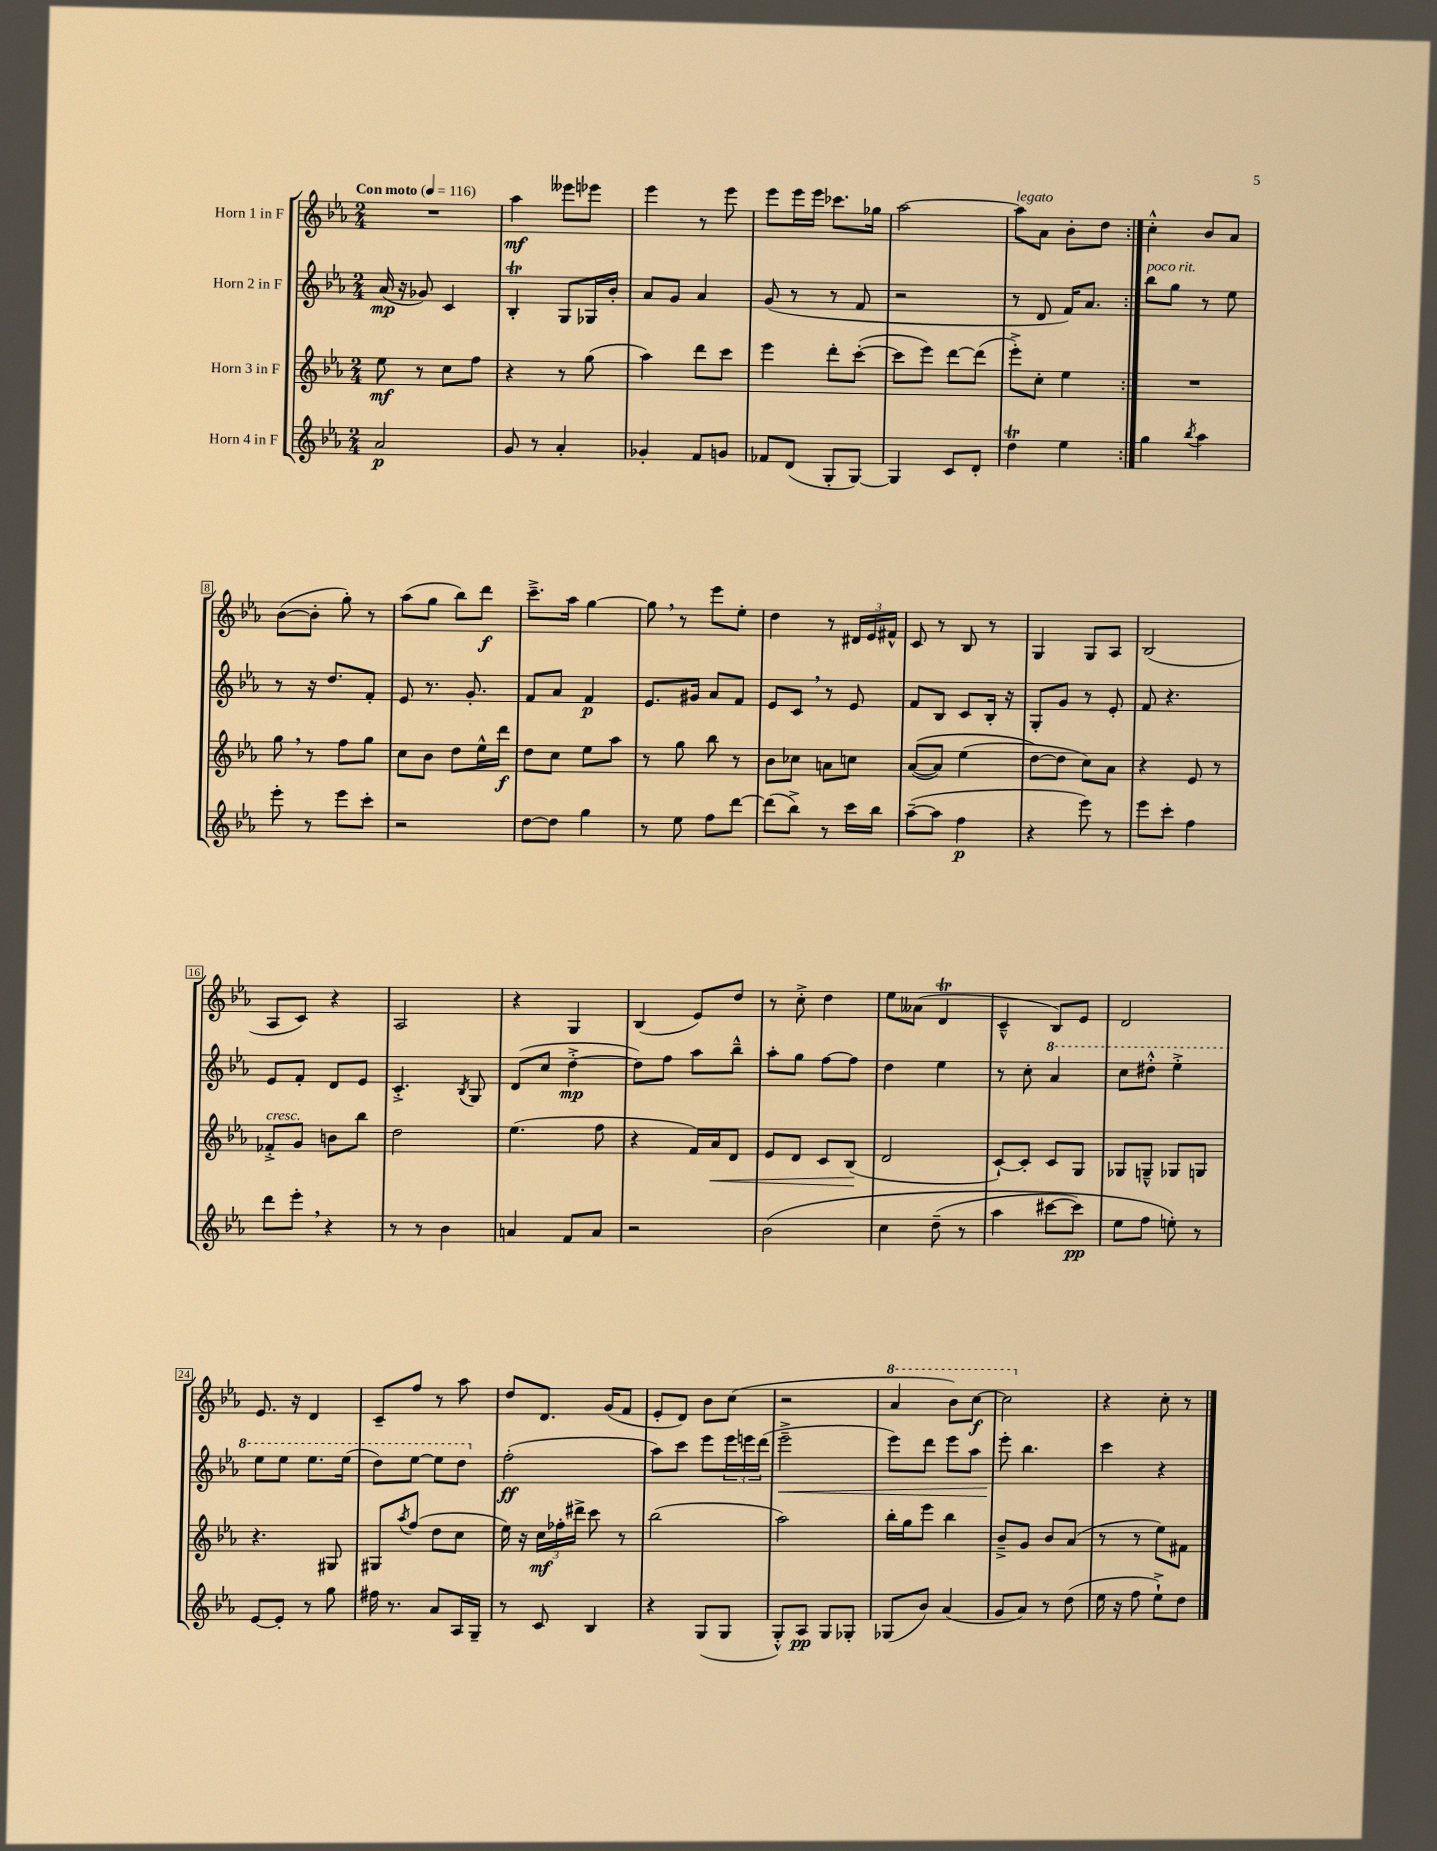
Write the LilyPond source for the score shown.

<<
\new StaffGroup <<
\new Staff = "s0" \with { instrumentName = "Horn 1 in F" } {
    \clef treble \key ees \major \numericTimeSignature \time 2/4 \tempo "Con moto" 4 = 116
    \repeat volta 2 { R2 |
    aes''4\mf eeses'''8 ees'''8 |
    ees'''4 r8 ees'''8 |
    ees'''8 ees'''16 ees'''16 ces'''8. ges''16 |
    aes''2~ |
    aes''8^\markup { \italic "legato" } aes'8 bes'8-. d''8 | }
    c''4-.-^ bes'8 aes'8 |
    bes'8~( bes'8-. g''8-.) r8 |
    aes''8( g''8 bes''8) d'''8\f |
    c'''8.---> aes''16 g''4~ |
    g''8 \breathe r8 ees'''8 ees''8-. |
    d''4 r8 \tuplet 3/2 { dis'16 ees'16 fis'16-^ } |
    c'8 r8 bes8 r8 |
    g4 g8 aes8 |
    bes2( |
    aes8 c'8) r4 |
    aes2 |
    r4 g4 |
    bes4( ees'8) d''8 |
    r8 c''8-.-> d''4 |
    ees''8 aeses'8( d'4\trill |
    c'4---^ bes8) ees'8 |
    d'2 |
    ees'8. r16 d'4 |
    c'8-- f''8 r8 aes''8 |
    d''8 d'8. g'16( f'8 |
    ees'8-. d'8) bes'8 c''8( |
    r2 |
    \ottava #1 aes''4 bes''8) c'''8~\f |
    c'''2 \ottava #0 |
    r4 c''8-. r8 \bar "|." |
}
\new Staff = "s1" \with { instrumentName = "Horn 2 in F" } {
    \clef treble \key ees \major \numericTimeSignature \time 2/4
    \repeat volta 2 { aes'16\mp( r16 ges'8) c'4 |
    bes4-.\trill g8 ges16 bes'16-. |
    aes'8 g'8 aes'4 |
    g'8( r8 r8 f'8 |
    r2 |
    r8 d'8 f'16) aes'8. | }
    bes''8^\markup { \italic "poco rit." } g''8 r8 ees''8 |
    r8 r16 d''8. f'8-. |
    ees'8 r8. g'8.-. |
    f'8 aes'8 f'4\p |
    ees'8. gis'16 aes'8 f'8 |
    ees'8 c'8 \breathe r8 ees'8 |
    f'8 bes8 c'8 bes16-. r16 |
    g8-. g'8 r8 ees'8-. |
    f'8 r4. |
    ees'8 f'8-. d'8 ees'8 |
    c'4.-.-> \acciaccatura { bes8 } g8 |
    d'8( c''8 d''4~-.->\mp |
    d''8) f''8 aes''8 bes''8---^ |
    aes''8-. g''8 f''8~ f''8 |
    d''4 ees''4 |
    r8 c''8-. \ottava #1 aes''4 |
    c'''8 dis'''8-.-^ ees'''4-.-> |
    ees'''8 ees'''8 ees'''8. ees'''16( |
    d'''8) ees'''8~ ees'''8 d'''8 \ottava #0 |
    f''2-.\ff( |
    aes''8) c'''8 ees'''8 \tuplet 3/2 { ees'''16 e'''16 d'''16( } |
    ees'''2--->\< |
    ees'''8) d'''8 ees'''8 aes''8 |
    ees'''8-.\! bes''4. |
    c'''4 r4 \bar "|." |
}
\new Staff = "s2" \with { instrumentName = "Horn 3 in F" } {
    \clef treble \key ees \major \numericTimeSignature \time 2/4
    \repeat volta 2 { ees''8\mf r8 c''8 f''8 |
    r4 r8 g''8( |
    aes''4) d'''8 c'''8 |
    ees'''4 d'''8-. c'''8~-.( |
    c'''8 ees'''8) d'''8~ d'''8( |
    ees'''8-.->) c''8-. ees''4 | }
    R2 |
    g''8 \breathe r8 f''8 g''8 |
    c''8 bes'8 d''8 ees''16-^ d'''16\f |
    d''8 c''8 ees''8 aes''8 |
    r8 g''8 bes''8 r8 |
    bes'8 ces''8 a'8 c''8 |
    aes'8~(\( aes'8) ees''4( |
    d''8~\) d''8 c''8) aes'8 |
    r4 ees'8 r8 |
    fes'8-.->^\markup { \italic "cresc." } g'8 b'8 bes''8 |
    d''2 |
    ees''4.( f''8 |
    r4 f'16) aes'16\< d'8 |
    ees'8 d'8 c'8 bes8\!( |
    d'2 |
    c'8~-!) c'8-. c'8 g8 |
    ges8 g8---^ ges8 g8 |
    r4. gis8 |
    gis8 \acciaccatura { aes''8 } f''8( d''8 c''8 |
    ees''16) r16 \tuplet 3/2 { c''16\mf fes''16-. dis'''16-> } c'''8 r8 |
    bes''2( |
    aes''2) |
    bes''16-. g''16 ees'''8 bes''4 |
    bes'8---> g'8 bes'8 aes'8( |
    r8 r8 ees''8) fis'8 \bar "|." |
}
\new Staff = "s3" \with { instrumentName = "Horn 4 in F" } {
    \clef treble \key ees \major \numericTimeSignature \time 2/4
    \repeat volta 2 { aes'2\p |
    g'8 r8 aes'4-. |
    ges'4-. f'8 g'8 |
    fes'8 d'8( g8-. g8~) |
    g4 c'8 d'8-. |
    d''4\trill ees''4 | }
    g''4 \acciaccatura { bes''8 } aes''4 |
    ees'''8-. r8 ees'''8 c'''8-. |
    r2 |
    d''8~ d''8 g''4 |
    r8 ees''8 f''8 d'''8~ |
    d'''8( bes''8->) r8 c'''16 bes''16 |
    aes''8~--( aes''8 f''4\p |
    r4 ees'''8) r8 |
    ees'''8 c'''8-. f''4 |
    d'''8 ees'''8-. \breathe r4 |
    r8 r8 bes'4 |
    a'4 f'8 a'8 |
    r2 |
    bes'2\( |
    c''4 d''8--( r8 |
    aes''4 cis'''8~ cis'''8\pp) |
    ees''8 f''8 e''8-.\) r8 |
    ees'8~ ees'8-. r8 g''8 |
    fis''16 r8. aes'8 aes16 g16-- |
    r8 c'8 bes4 |
    r4 g8( g8 |
    g8-.-^) aes8\pp g8 ges8-. |
    ges8( bes'8) aes'4( |
    g'8 aes'8) r8 d''8( |
    ees''16 r16 f''8 ees''8-!->) d''8 \bar "|." |
}
>>
>>
\layout { \context { \Score \override BarNumber.stencil = #(make-stencil-boxer 0.1 0.3 ly:text-interface::print) } }
